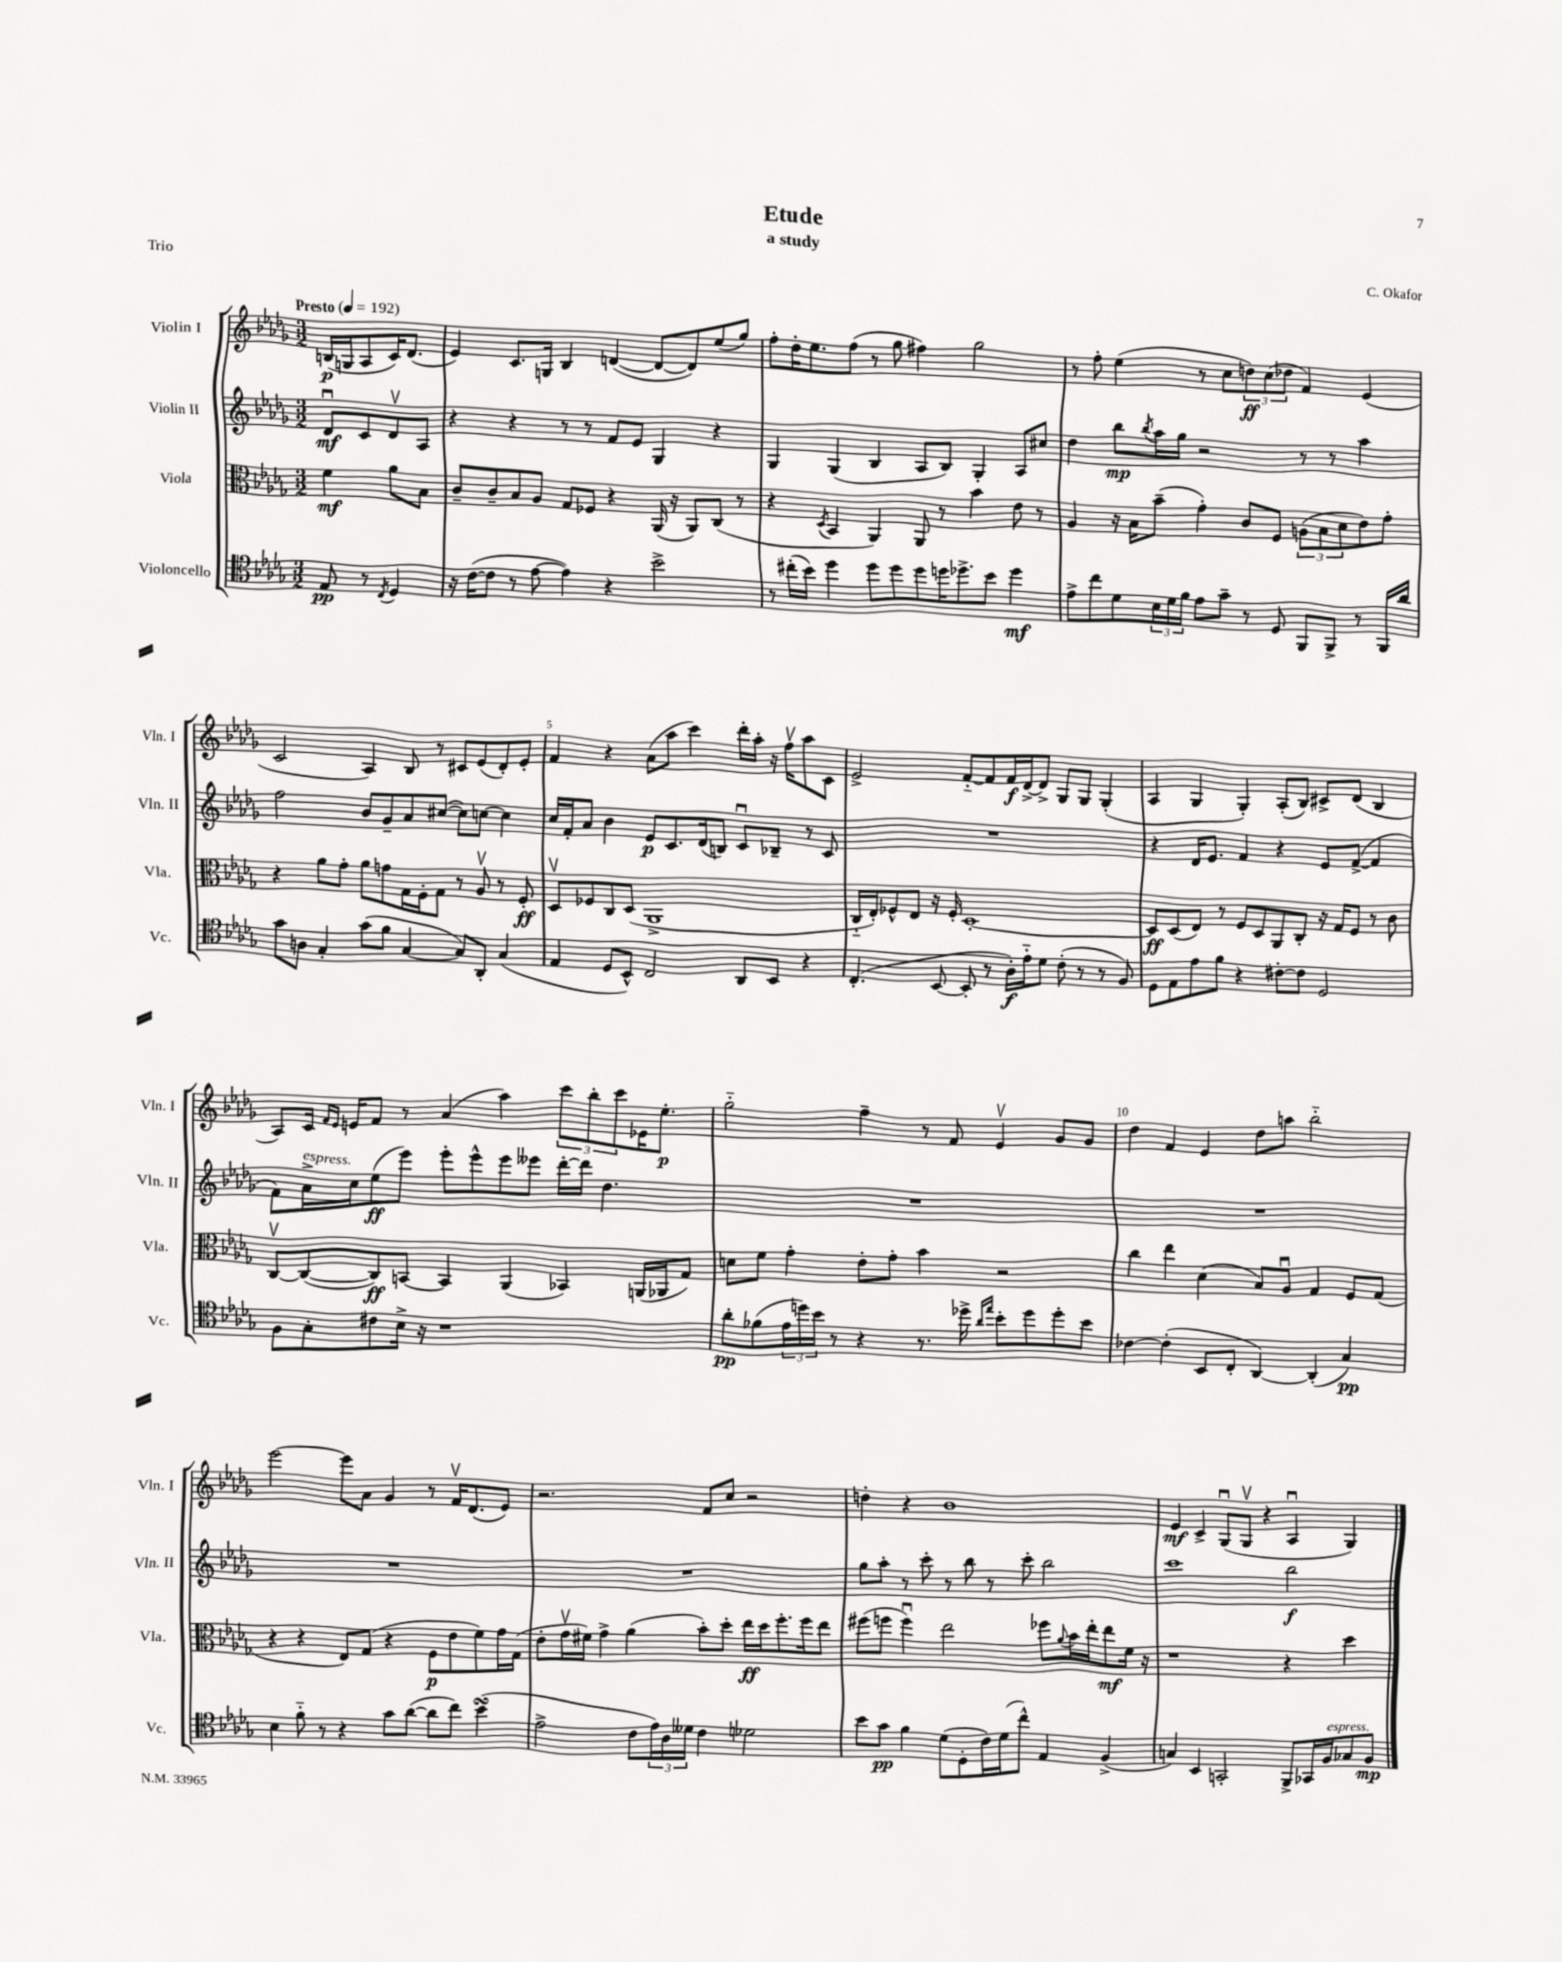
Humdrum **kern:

**kern	**kern	**kern	**kern
*staff4	*staff3	*staff2	*staff1
*clefC4	*clefC3	*clefG2	*clefG2
*k[b-e-a-d-g-]	*k[b-e-a-d-g-]	*k[b-e-a-d-g-]	*k[b-e-a-d-g-]
*M3/2	*M3/2	*M3/2	*M3/2
*MM192	*MM192	*MM192	*MM192
8E-/	4f\	8d-u/L	(16B/LL
.	.	.	16G/J
8r	.	8c/	8A-/
8qC/	.	.	.
4D-/	8a-\L	8d-v/	16c/K)
.	.	.	(8.d-/J
.	8B-\J	8A-/J	.
=	=	=	=
16r	8c~/L	4r	4e-/)
([16c\LK	.	.	.
8c\]J	8c~/	.	.
8r	8B-/	4r	8.c/L
[8e-\	8A-/J	.	.
.	.	.	16G/Jk
4e-\])	8G-/L	8r	4B-/
.	8F-/J	8r	.
4r	4r	8f/L	([4d/
.	.	8e-/J	.
2b-^\	(16AA-/	4G-/	8d/_L
.	16r	.	.
.	8AA-/L)	.	8d/])
.	(8C/J	4r	(8ee-/
.	8r	.	8gg-/J)
=	=	=	=
8r	4r	4G-/	8ff'\L
(16cc#'\LL	.	.	16dd-'\K
16b-\JJ)	.	.	8.ee-\
.	8qD-/	.	.
4dd-\	4BB-/	(4G-/	.
.	.	.	(8ff\J
8dd-\L	4AA-/)	4B-/	8r
8dd-\	.	.	8gg-\
8dd-\	8AA-/	8A-/L	4ff#\)
16dd\K	8r	8B-/J)	.
8.dd-^\	.	.	.
.	4b-\	4G-'/	2gg-\
8b-\J	.	.	.
4dd-\	8e-\	8A-/L	.
.	8r	8cc#/J	.
=	=	=	=
8e-^\L	4A-/	4dd-\	8r
8cc\	.	.	8ff'\
8d-\	16r	8bb-\L	(4ee-\
.	16B-\LK	.	.
.	.	8qbb-/	.
24B-\L	(8b-~\J	16aa-\L	.
24d-\	.	.	.
.	.	16gg-\JJ	.
24f\JJ	.	.	.
8e-\L	4g-'\)	2r	8r
8g-~\J	.	.	8cc\L
8r	8c/L	.	12dd\)
.	.	.	(12cc\
8D-/	8F/J	.	.
.	.	.	12dd-\J
8FF/L	(12A\L	8r	4f/)
.	12B-\	.	.
8FF^/J	.	8r	.
.	12d-\	.	.
8r	8e-\)	4aa-\	(4e-/
16FF/LL	8g-'\J	.	.
16a-/JJ	.	.	.
=	=	=	=
8g-\L	4r	2ff\	2c/
8A\J	.	.	.
4G-'/	8a-\L	.	.
.	8g-'\J	.	.
(8g-\L	8a-\L	8b-/L	4A-/)
8f\J	8g\	8g-~/	.
[4G-/	16G-\L	8a-/	8B-/
.	16F'\J	.	.
.	8G-\J	([8cc#/J	8r
8G-/]L)	8r	8cc#\]L)	8c#/L
8AA-'/J	8A-v/	[8cc\J	(8e-/
(4G-/	8r	4cc\]	8d-'/)
.	8F'/	.	8e-'/J
=	=	=	=
4E-/	8D-v/L	16cc/LL	4f/
.	.	16f'/J	.
.	8F-/	8a-/J	.
8D-/L	8C/	4b-\	4r
8BB-^^/J)	(8D-/J	.	.
2C/	1AA-^	8e-/L	(8a-\L
.	.	8.c/	8aa-\J
.	.	.	4ccc\)
.	.	(16d-/k	.
.	.	8B/J)	.
8AA-/L	.	8cu/L	16ddd-'\LL
.	.	.	16aa-'\JJ
8BB-/J	.	8B-~/J	16r
.	.	.	16ffv\LK
4r	.	8r	8aa-\
.	.	8c/	8c\J
=	=	=	=
(4.C'/	16C'~/LL	1.r	2e-^/
.	16E-'/J)	.	.
.	8F-^^/	.	.
.	8E-/J	.	.
[8BB-/	16r	.	.
.	16F-'/	.	.
8BB-'/]	[1D-'	.	[8f'~/L
8r	.	.	8f/]
16A-'\LL)	.	.	16f/L
16e-'~\J	.	.	[16d-^/J
8d-\J	.	.	8d-^/]J
(8c'\	.	.	8G-/L
8r	.	.	8G-/J
8r	.	.	(4G-'/
8F/)	.	.	.
=	=	=	=
8D-\L	8D-/]L	4r	4A-/
8E-\	(8D-/	.	.
8e-\	8E-/J)	16d-/LK	4G-/
.	.	8.e-/J	.
8f\J	8r	.	.
4r	8F/L	4f/	4G-'/)
.	8D-/	.	.
[8c#'\L	8AA-/	4r	(8A-'/L
8c#\]J	8C'/J	.	8B-/J)
2D-/	16r	8e-/L	8c#^/L
.	16G-/LK	.	.
.	8F/J	([8f^/J	(8d-/J
.	8r	4f/]	4B-/
.	8c\	.	.
=	=	=	=
8F\L	[8Cv/L	8f\L)	8A-/L)
8G-'\	(8C/_	16a-^\L	16c/Jk
.	.	.	16qqf/LL
.	.	.	16qqe-/JJ
.	.	16cc\J	16e/LK
8c#\	8C/])	(8ee-\	8f/J
16B-^\Jk	[8BB/J	8eee-\J)	8r
16r	.	.	.
1r	4BB/]	8eee-'\L	(4a-/
.	.	8eee-^^\	.
.	(4AA-/	8eee-\	4aa-\)
.	.	8eee--\J	.
.	4BB-/)	[16ddd-'\LL	12ccc\L
.	.	16ddd-\]JJ	.
.	.	.	12bb-'\
.	.	4.dd-\	.
.	.	.	12ccc\
.	(16AA/LL	.	16e-\K
.	16AA-/J	.	8.ee-'\J
.	8G-/J)	.	.
=	=	=	=
8a-'\L	8d\L	1.r	2gg-'~\
(8f-\	8f\J	.	.
24e-\L	4g-'\	.	.
24dd\)	.	.	.
24b-\JJ	.	.	.
8r	.	.	.
4r	8e-'\L	.	4ff~\
.	8g-'\J	.	.
8.r	4b-\	.	8r
.	.	.	8f/
16dd-^\	.	.	.
16qqa-/LL	.	.	.
16qqee-/JJ	.	.	.
8b-'\L	2r	.	4e-v/
8dd-\	.	.	.
8dd-'\	.	.	8g-/L
8b-\J	.	.	8g-/J
=	=	=	=
[4c-\	4cc\	1.r	4dd-\
(4c-'\]	4ee-\	.	4f/
8BB-/L	(4d-\	.	4e-/
8C'/J	.	.	.
[4AA-/)	8B-/L)	.	8dd-\L
.	8A-u/J	.	8aa\J
(4AA-'/]	4G-/	.	2bb-'~\
4G-/)	8F/L	.	.
.	(8G-/J	.	.
=	=	=	=
4B-\	4r	1.r	[2eee-\
8f'~\	4r	.	.
8r	.	.	.
4r	8E-/L)	.	8eee-\]L
.	(8G-/J	.	8a-\J
8g-\L	4r	.	4g-/
([8a-\J	.	.	.
8a-\]L	8F\L	.	8r
8cc\J)	8e-\	.	16fv/LK
.	.	.	(8.d-/
(4b-\	8f\)	.	.
.	16g-\L	.	8e-/J)
.	(16G-\JJ	.	.
=	=	=	=
2e-^\	8e-'\L	1.r	2.r
.	16g-v\L	.	.
.	16f#\JJ)	.	.
.	4g-^\	.	.
8c\L	(4a-\	.	.
24e-\L)	.	.	.
24A-\	.	.	.
24d--\JJ	.	.	.
4c\	8b-'\L)	.	8f/L
.	8dd-'\J	.	8cc/J
2d-\	16ee-\LL	.	2r
.	16dd-\J	.	.
.	8.ff'\	.	.
.	16ff\k	.	.
.	8ee-\J	.	.
=	=	=	=
8b-\L	(8ff#\L	8gg-\L	4dd'\
8g-\J	8ff\J	8aa-'\J	.
4f\	4ffu\)	8r	4r
.	.	8ccc'\	.
(8d-\L	2ee-\	8r	1b-
8D-'\	.	8bb-\	.
16c\L)	.	8r	.
(16d-\J	.	.	.
8cc^^\J)	.	8ccc'\	.
4E-/	8ff-\L	2bb-\	.
.	8qqa-/	.	.
.	16b-\L	.	.
.	16ee-'\J	.	.
(4F^/	8ee-\	.	.
.	16f\Jk	.	.
.	16r	.	.
=	=	=	=
4G/)	1r	1ccc	4e-/
4BB-/	.	.	4c^/
2GG'/	.	.	(8G-u/L
.	.	.	8G-v/J
.	.	.	4r
8FF^/L	4r	2bb-\	4A-u/
16GG-/L	.	.	.
16F/J	.	.	.
8G-/	4dd-\	.	4G-/)
8F/J	.	.	.
==	==	==	==
*-	*-	*-	*-
